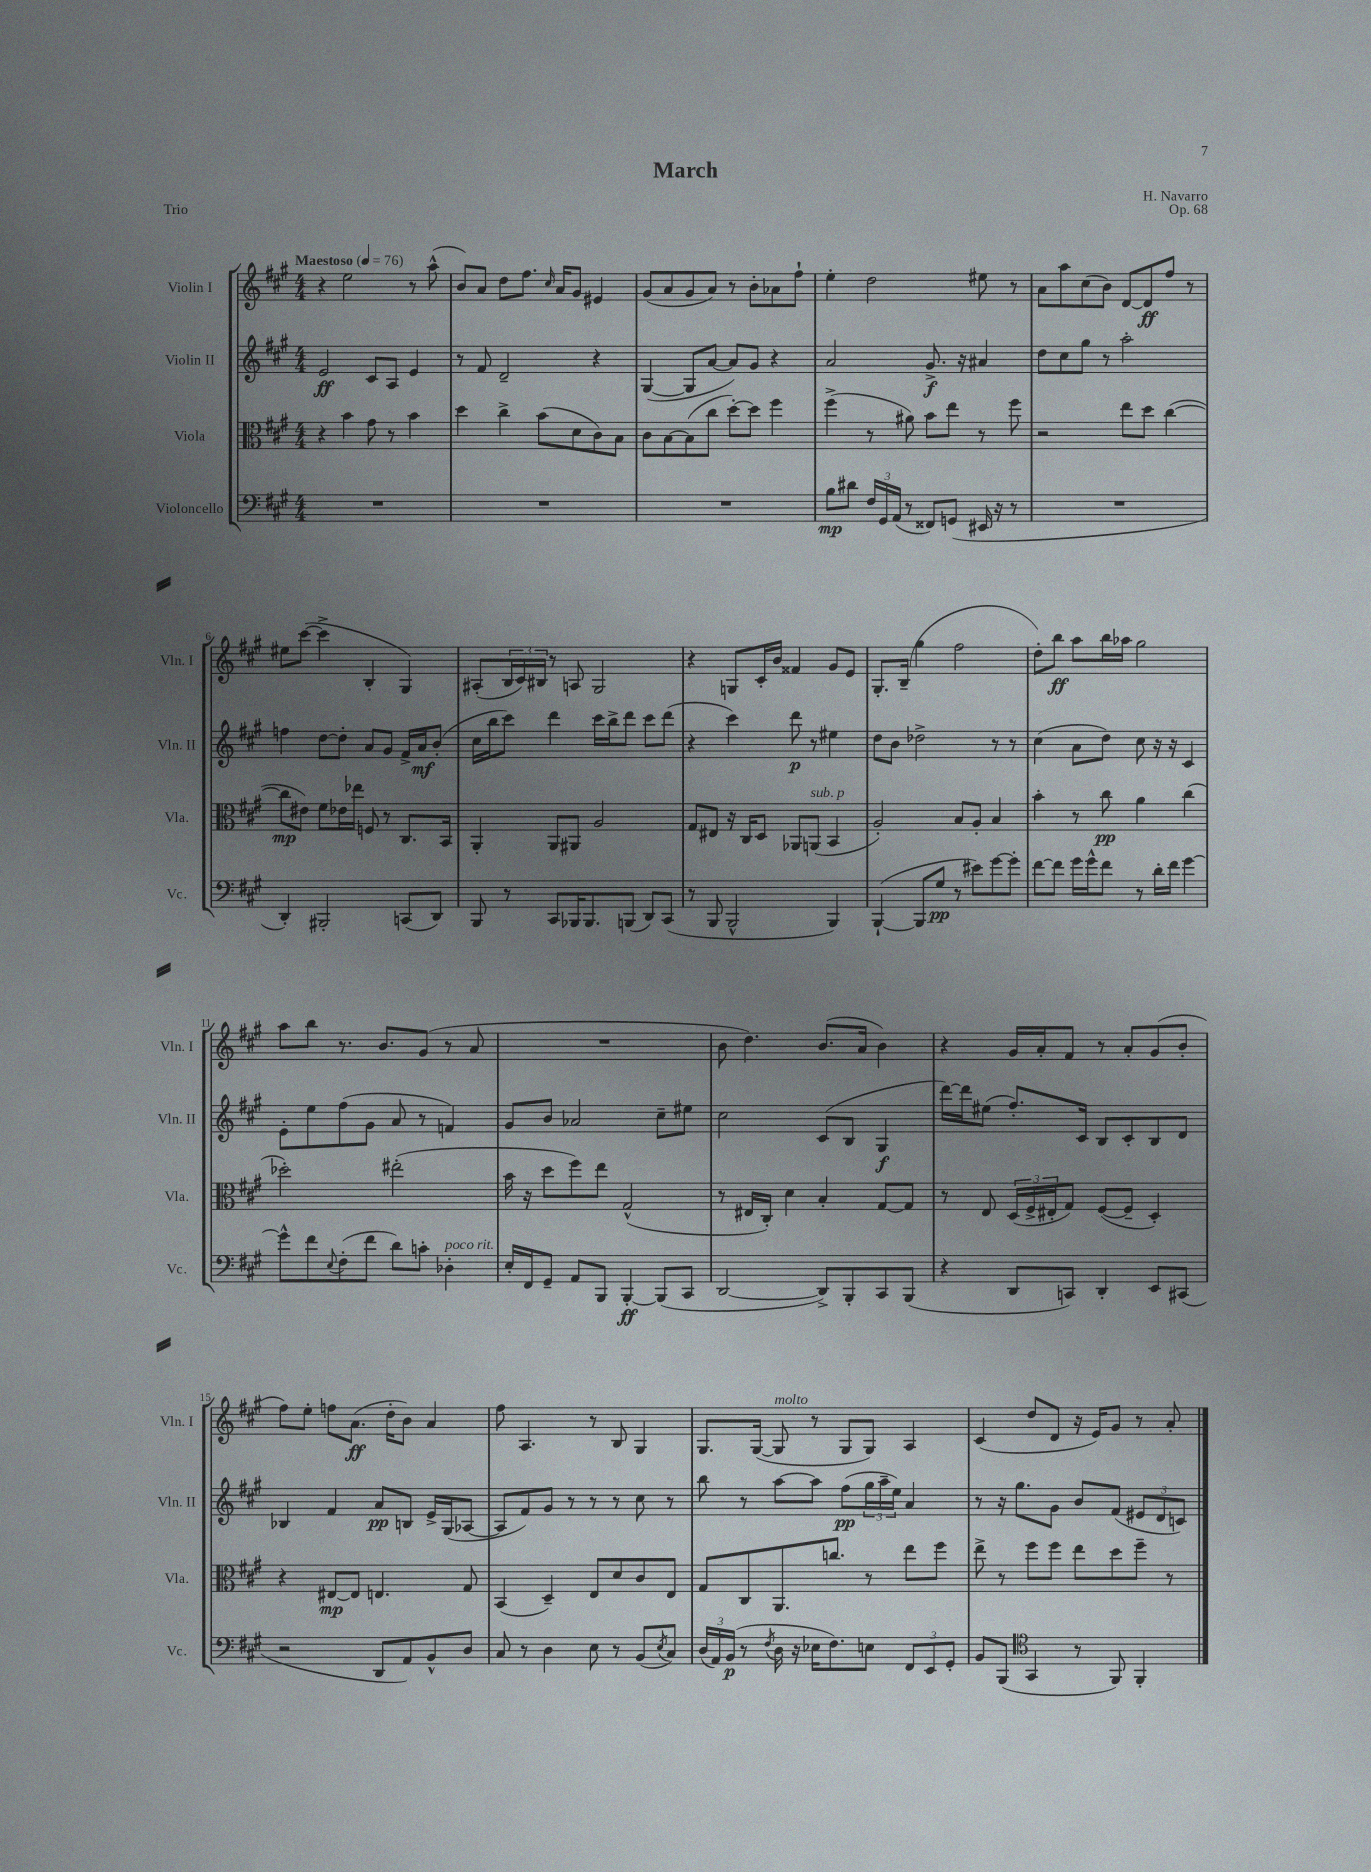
\header { title = "March" composer = "H. Navarro" opus = "Op. 68" piece = "Trio" }
<<
\new StaffGroup <<
\new Staff = "s0" \with { instrumentName = "Violin I" shortInstrumentName = "Vln. I" } {
    \clef treble \key a \major \numericTimeSignature \time 4/4 \tempo "Maestoso" 4 = 76
    r4 e''2 r8 a''8-^( |
    b'8) a'8 d''8 fis''8. \grace { cis''16 } a'16 gis'8 eis'4 |
    gis'8( a'8 gis'8 a'8) r8 b'8-. aes'8 fis''8-! |
    e''4-. d''2 eis''8 r8 |
    a'8 a''8 cis''8( b'8) d'8~ d'8\ff fis''8 r8 |
    eis''8 cis'''8~( cis'''4-> b4-. gis4) |
    ais8-.( \tuplet 3/2 { b16 cis'16) bis16 } r8 a8 gis2 |
    r4 g8 cis'16-. b'16 fisis'4 gis'8 e'8 |
    gis8.-. b16--( gis''4 fis''2 |
    d''8-.) b''8\ff a''8 b''16 aes''16 gis''2 |
    a''8 b''8 r8. b'8. gis'8( r8 a'8 |
    R1 |
    b'8 d''4.) b'8.( a'16 b'4) |
    r4 gis'16 a'16-. fis'8 r8 a'8-. gis'8( b'8-. |
    fis''8) e''8-. f''8 a'8.\ff( d''16-. b'8) a'4 |
    fis''8 a4. r8 b8 gis4 |
    gis8. gis16~( gis8^\markup { \italic "molto" } r8 gis8 gis8) a4 |
    cis'4( d''8 d'8 r16 e'16) gis'8 r8 a'8-. \bar "|." |
}
\new Staff = "s1" \with { instrumentName = "Violin II" shortInstrumentName = "Vln. II" } {
    \clef treble \key a \major \numericTimeSignature \time 4/4
    e'2\ff cis'8 a8 e'4 |
    r8 fis'8 d'2-- r4 |
    gis4~( gis8 a'8~ a'8) gis'8 r4 |
    a'2 gis'8.->\f r16 ais'4 |
    d''8 cis''8 gis''8 r8 a''2-. |
    f''4 d''8~ d''8-. a'8 gis'8 fis'16-> a'16\mf b'8-.( |
    cis''16 b''16 cis'''8) d'''4 cis'''16 b''16-> d'''8 cis'''8 d'''8( |
    r4 cis'''4) d'''8\p r8 eis''4 |
    d''8 b'8 des''2-> r8 r8 |
    cis''4( a'8 d''8) cis''8 r16 r16 cis'4 |
    e'8-. e''8 fis''8( gis'8 a'8 r8 f'4) |
    gis'8 b'8 aes'2 cis''8-- eis''8 |
    cis''2 cis'8( b8 gis4\f |
    d'''16~) d'''16 eis''8( fis''8.-.) cis'16 b8 cis'8-. b8 d'8 |
    bes4 fis'4 a'8\pp b8 e'16-> gis16( aes8~ |
    aes8 fis'8) gis'8 r8 r8 r8 cis''8 r8 |
    b''8 r8 a''8~ a''8 fis''8\pp( \tuplet 3/2 { gis''16 a''16-- e''16) } a'4 |
    r8 r16 gis''8. gis'8 b'8 fis'8( \tuplet 3/2 { eis'8 d'8 c'8) } \bar "|." |
}
\new Staff = "s2" \with { instrumentName = "Viola" shortInstrumentName = "Vla." } {
    \clef alto \key a \major \numericTimeSignature \time 4/4
    r4 b'4 gis'8 r8 b'4 |
    d''4 cis''4-> b'8( d'8 cis'8) b8 |
    cis'8 b8~ b8( cis''8 d''8~-.) d''8 fis''4 |
    fis''4->( r8 ais'8) b'8 e''8 r8 fis''8 |
    r2 e''8 d''8 cis''4~( |
    cis''8\mp eis'8) fis'8 ees'16 ees''16 f8 r8 cis8. b,16 |
    a,4-. a,8 ais,8 a2 |
    gis8 eis8 r16 cis16 d8 aes,8 a,8^\markup { \italic "sub. p" }( b,4 |
    a2-.) b8 a8-. b4 |
    b'4-. r8 cis''8\pp a'4 cis''4( |
    des''2-.) eis''2-.( |
    b'16 r16 d''8 fis''8) e''8 gis2-^( |
    r8 eis16 cis16-.) d'4 b4-. gis8~ gis8 |
    r8 e8 \tuplet 3/2 { d16( fis16-> eis16-. } gis8) fis8~( fis8-- d4-.) |
    r4 eis8~\mp eis8 e4. gis8 |
    b,4( d4--) e8 d'8 cis'8 e8 |
    gis8 cis8 a,8. c''8. r8 e''8 fis''8 |
    e''8-> r8 fis''8 fis''8 e''8 d''8 fis''8-- r8 \bar "|." |
}
\new Staff = "s3" \with { instrumentName = "Violoncello" shortInstrumentName = "Vc." } {
    \clef bass \key a \major \numericTimeSignature \time 4/4
    R1 |
    R1 |
    R1 |
    b8\mp dis'8 \tuplet 3/2 { fis16 gis,16 a,16( } r8 fisis,8) g,8( eis,16 r16 r8 |
    R1 |
    d,4-.) bis,,2-. c,8( d,8) |
    b,,8 r8 cis,8 bes,,16 bes,,8. b,,8( d,8) cis,8( |
    r8 b,,8 b,,2-^ b,,4) |
    b,,4~-!( b,,8 gis8\pp r8 eis'8) gis'8~ gis'8-. |
    fis'8~ fis'8 gis'16 gis'16-^ fis'8 r8 d'16-. fis'16 gis'4~ |
    gis'8-^ fis'8 \appoggiatura { e8 } fis8-.( fis'8 d'8) c'8-. des4-.^\markup { \italic "poco rit." } |
    e16-. fis,16 gis,8-- a,8 b,,8 b,,4~-.\ff b,,8( cis,8 |
    d,2~ d,8->) b,,8-. cis,8 b,,8( |
    r4 d,8 c,8) d,4-. e,8 cis,8( |
    r2 d,8 a,8) b,8-^ d8 |
    cis8 r8 d4 e8 r8 b,8( \acciaccatura { e8 } cis8) |
    \tuplet 3/2 { d16( a,16) b,16\p( } r8 \acciaccatura { fis8 } d16 r16 ees16 fis8.) e8 \tuplet 3/2 { fis,8 e,8 gis,8-. } |
    b,8 b,,8( \clef tenor gis,4 r8 fis,8) fis,4-. \bar "|." |
}
>>
>>
